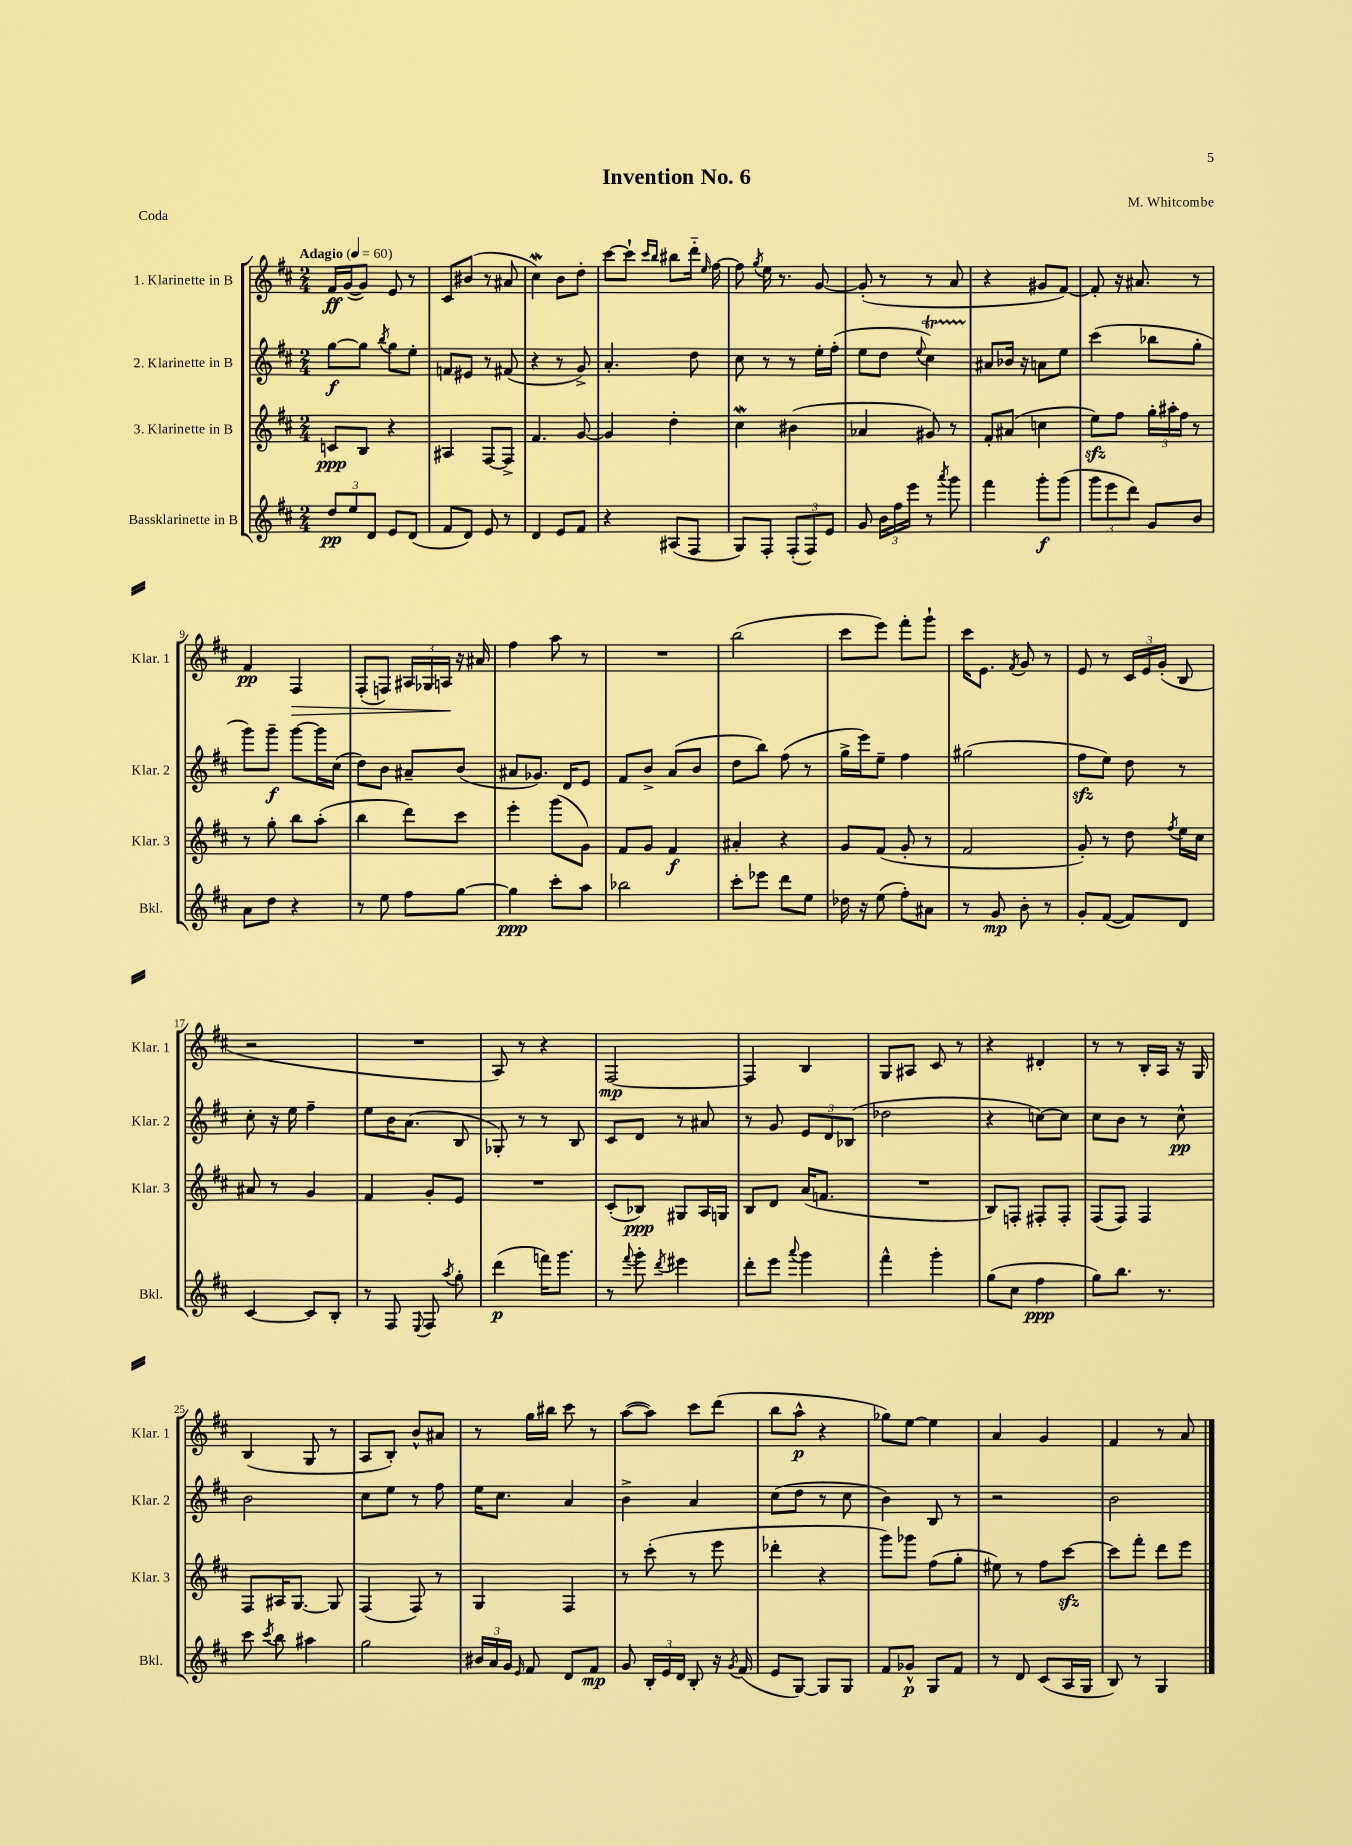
\header { title = "Invention No. 6" composer = "M. Whitcombe" piece = "Coda" }
<<
\new StaffGroup <<
\new Staff = "s0" \with { instrumentName = "1. Klarinette in B" shortInstrumentName = "Klar. 1" } {
    \clef treble \key d \major \numericTimeSignature \time 2/4 \tempo "Adagio" 4 = 60
    \autoBeamOff fis'16[\ff g'16~( g'8]) e'8 r8 |
    cis'8[ bis'8]( r8 ais'8 |
    cis''4\mordent) b'8[ d''8]-. |
    cis'''8[~ cis'''8]-! \grace { cis'''16[ b''16] } bis''8[ d'''16]-_ \grace { e''16 } fis''16~ |
    fis''8 \acciaccatura { g''8 } e''16 r8. g'8~ |
    g'8-.( r8 r8 a'8 |
    r4 gis'8[ fis'8]~) |
    fis'8-. r16 ais'8. r8 |
    fis'4\pp fis4\> |
    fis8[-.( f8]) \tuplet 3/2 { ais16[ ges16 a16]\! } r16 ais'16 |
    fis''4 a''8 r8 |
    R2 |
    b''2( |
    cis'''8[ e'''8]) fis'''8[-. g'''8]-! |
    cis'''16[ e'8.] \acciaccatura { fis'8 } g'8 r8 |
    e'8 r8 \tuplet 3/2 { cis'16[ e'16 g'16]-.( } b8 |
    r2 |
    R2 |
    a8) r8 r4 |
    fis2~\mp |
    fis4 b4 |
    g8[ ais8] cis'8 r8 |
    r4 dis'4-. |
    r8 r8 b16[-. a16] r16 g16 |
    b4( g8 r8 |
    a8[ b8]-.) b'8[-^ ais'8] |
    r8 g''16[ bis''16] cis'''8 r8 |
    a''8[~( a''8]) cis'''8[ d'''8]( |
    b''8[ a''8]-^\p r4 |
    ges''8[) e''8]~ e''4 |
    a'4 g'4 |
    fis'4 r8 a'8 \bar "|." |
}
\new Staff = "s1" \with { instrumentName = "2. Klarinette in B" shortInstrumentName = "Klar. 2" } {
    \clef treble \key d \major \numericTimeSignature \time 2/4
    \autoBeamOff g''8[~\f g''8] \acciaccatura { b''8 } g''8[ e''8]-. |
    f'8[ eis'8] r8 fis'8( |
    r4 r8 g'8->) |
    a'4.-. d''8 |
    cis''8 r8 r8 e''16[-. fis''16]-.( |
    e''8[ d''8] \appoggiatura { e''8 } cis''4\startTrillSpan) |
    ais'8[\stopTrillSpan bes'16] r16 a'8[ e''8] |
    cis'''4( bes''8[ g''8]-. |
    g'''8[) g'''8]--\f g'''8[~ g'''16 cis''16]( |
    d''8[) b'8] ais'8[-- b'8]( |
    ais'8[ ges'8.]) d'16[ e'8] |
    fis'8[ b'8]-> a'8[( b'8] |
    d''8[ b''8]) fis''8( r8 |
    g''16[-> e'''16) e''8]-- fis''4 |
    gis''2( |
    fis''8[\sfz e''8]) d''8 r8 |
    cis''8-. r16 e''16 fis''4-- |
    e''8[ b'16 a'8.]( b8 |
    ges8-.) r8 r8 b8 |
    cis'8[ d'8] r8 ais'8 |
    r8 g'8 \tuplet 3/2 { e'8[ d'8 bes8]( } |
    des''2 |
    r4 c''8[~) c''8] |
    cis''8[ b'8] r8 cis''8-^\pp |
    b'2 |
    cis''8[ e''8] r8 fis''8 |
    e''16[ cis''8.] a'4 |
    b'4-> a'4 |
    cis''8[( d''8] r8 cis''8 |
    b'4) b8 r8 |
    r2 |
    b'2 \bar "|." |
}
\new Staff = "s2" \with { instrumentName = "3. Klarinette in B" shortInstrumentName = "Klar. 3" } {
    \clef treble \key d \major \numericTimeSignature \time 2/4
    \autoBeamOff c'8[\ppp b8] r4 |
    ais4 fis8[~ fis8]-> |
    fis'4. g'8~ |
    g'4 d''4-. |
    cis''4\mordent bis'4( |
    aes'4 gis'8) r8 |
    fis'8[-. ais'8]( c''4 |
    e''8[\sfz) fis''8] \tuplet 3/2 { g''16[-. ais''16-. fis''16] } r8 |
    r8 g''8-. b''8[ a''8]-.( |
    b''4 d'''8[) cis'''8] |
    e'''4-. g'''8[( g'8]) |
    fis'8[ g'8] fis'4\f |
    ais'4-. r4 |
    g'8[ fis'8]( g'8-. r8 |
    fis'2 |
    g'8-.) r8 d''8 \acciaccatura { fis''8 } e''16[ cis''16] |
    ais'8 r8 g'4 |
    fis'4 g'8[-. e'8] |
    R2 |
    cis'8[-.( bes8]\ppp) gis8[ a16 g16] |
    b8[ d'8] a'16[( f'8.] |
    R2 |
    b8[) f8]-. fis8[-. fis8]-. |
    fis8[( fis8]) fis4 |
    fis8[ ais16 g8.]~ g8 |
    fis4( fis8) r8 |
    g4 fis4 |
    r8 cis'''8-.( r8 e'''8 |
    des'''4-. r4 |
    g'''8[) ges'''8] fis''8[( g''8]-. |
    eis''8) r8 fis''8[ cis'''8]~\sfz |
    cis'''8[ fis'''8]-. d'''8[ e'''8] \bar "|." |
}
\new Staff = "s3" \with { instrumentName = "Bassklarinette in B" shortInstrumentName = "Bkl." } {
    \clef treble \key d \major \numericTimeSignature \time 2/4
    \autoBeamOff \tuplet 3/2 { d''8[\pp e''8 d'8] } e'8[ d'8]( |
    fis'8[ d'8]) e'8 r8 |
    d'4 e'8[ fis'8] |
    r4 ais8[( fis8] |
    g8[) fis8]-. \tuplet 3/2 { fis8[-.( fis8) e'8] } |
    g'8 \tuplet 3/2 { b'16[ fis''16 e'''16] } r8 \acciaccatura { a'''8 } g'''8 |
    fis'''4 g'''8[-.\f g'''8]( |
    \tuplet 3/2 { g'''8[ e'''8 d'''8]) } g'8[ b'8] |
    a'8[ d''8] r4 |
    r8 e''8 fis''8[ g''8]~ |
    g''4\ppp cis'''8[-. a''8] |
    bes''2 |
    cis'''8[-. ees'''8] d'''8[ e''8] |
    des''16 r16 e''8( fis''8[-.) ais'8] |
    r8 g'8\mp b'8-. r8 |
    g'8[-. fis'8]~( fis'8[) d'8] |
    cis'4~ cis'8[ b8]-. |
    r8 fis8 \appoggiatura { e8 } fis8 \acciaccatura { a''8 } g''8-. |
    d'''4\p( f'''16[) g'''8.] |
    r8 \appoggiatura { fis'''8 } g'''8-. \acciaccatura { d'''8 } eis'''4 |
    d'''8[-. e'''8] \appoggiatura { a'''8 } g'''4 |
    fis'''4-^ g'''4-. |
    g''8[( cis''8] fis''4\ppp |
    g''8[) b''8.] r8. |
    cis'''8 \acciaccatura { cis'''8 } b''8 ais''4 |
    g''2 |
    \tuplet 3/2 { bis'16[ a'16 g'16] } \grace { e'16 } fis'8 d'8[ fis'8]\mp |
    g'8 \tuplet 3/2 { b16[-. e'16 d'16] } b8-. r16 \acciaccatura { g'8 } fis'16( |
    e'8[ g8]~) g8[ g8] |
    fis'8[ ges'8]-^\p g8[ fis'8] |
    r8 d'8 cis'8[( a16 g16] |
    b8) r8 g4 \bar "|." |
}
>>
>>
